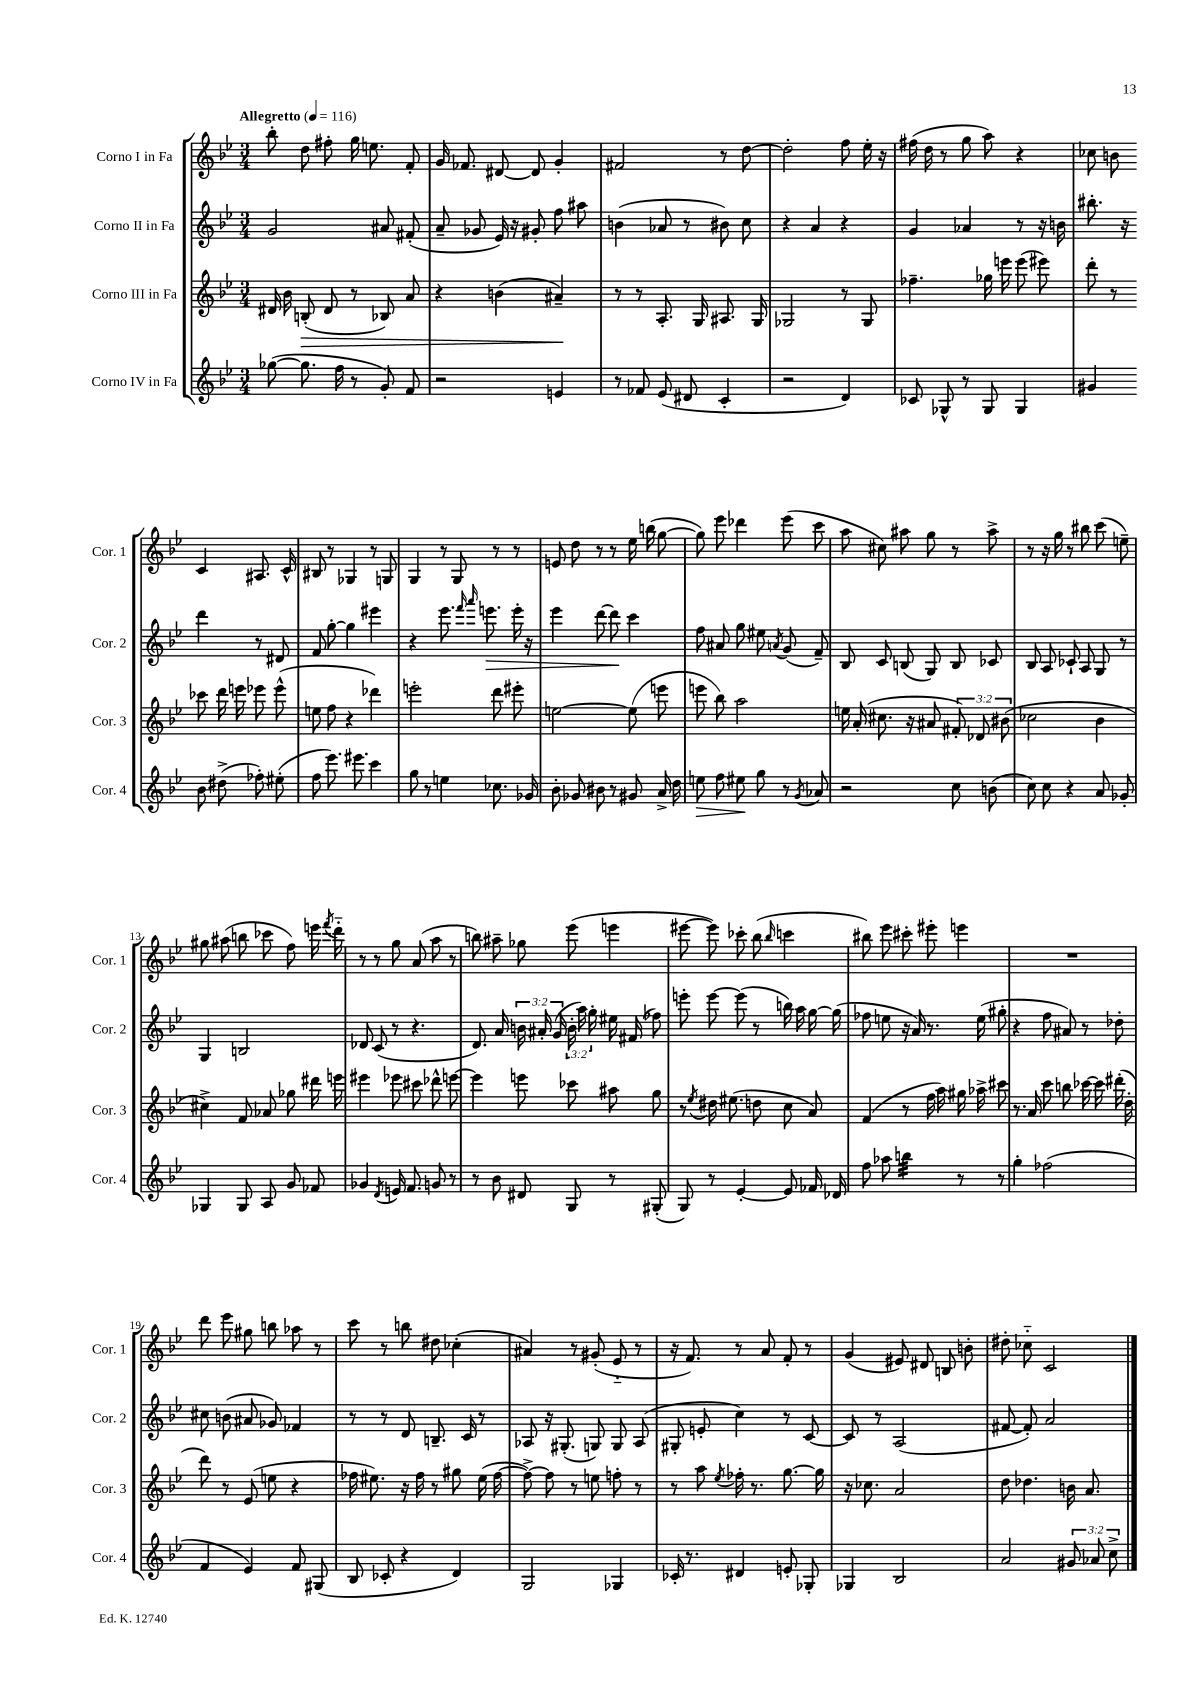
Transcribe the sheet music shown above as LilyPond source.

<<
\new StaffGroup <<
\new Staff = "s0" \with { instrumentName = "Corno I in Fa" shortInstrumentName = "Cor. 1" } {
    \clef treble \key bes \major \numericTimeSignature \time 3/4 \tempo "Allegretto" 4 = 116
    \autoBeamOff bes''8-. d''8 fis''8-. g''16 e''8. f'8-. |
    g'16 fes'8. dis'8~ dis'8 g'4-. |
    fis'2 r8 d''8~ |
    d''2-. f''8 ees''16-. r16 |
    fis''16( d''16 r8 g''8 a''8) r4 |
    ces''8 b'8 c'4 ais8. c'16-^ |
    bis8 r8 ges4 r8 g8 |
    g4 r8 g8 r8 r8 |
    e'8 d''8 r8 r8 ees''16 b''16( g''8~ |
    g''8) ees'''8 des'''4 ees'''8( c'''8 |
    a''8 cis''8) ais''8 g''8 r8 ais''8-> |
    r8 r16 g''16 r8 bis''8 c'''8( e''8--) |
    gis''8 ais''8( b''8 ces'''8 f''8) e'''16 \acciaccatura { f'''8 } d'''16-_ |
    r8 r8 g''8 a'8( a''8 r8 |
    b''8) ais''8-- ges''8 ees'''8( e'''4 |
    eis'''8~ eis'''8) ces'''8-. bes''8( \grace { bes''16 } c'''4 |
    bis''8) ees'''8 cis'''8-. eis'''8-. e'''4 |
    R2. |
    d'''8 ees'''8 gis''8 b''8 aes''8 r8 |
    c'''8 r8 b''8 dis''8 ces''4-.( |
    ais'4) r8 gis'8-.( ees'8-_ r8 |
    r16 f'8.) r8 a'8 f'8-. r8 |
    g'4( eis'8) dis'8 b8 b'8-. |
    dis''8-. ces''8-_ c'2 \bar "|." |
}
\new Staff = "s1" \with { instrumentName = "Corno II in Fa" shortInstrumentName = "Cor. 2" } {
    \clef treble \key bes \major \numericTimeSignature \time 3/4 \override Staff.TupletNumber.text = #tuplet-number::calc-fraction-text
    \autoBeamOff g'2 ais'8 fis'8-.( |
    a'8-- ges'8 ees'16) r16 gis'8-. f''8 ais''8 |
    b'4( aes'8 r8 bis'8) c''8 |
    r4 a'4 r4 |
    g'4 aes'4 r8 r16 b'16 |
    bis''8.-. r16 d'''4 r8 dis'8 |
    f'8 g''8~-. g''4 eis'''4 |
    r4 ees'''8. \grace { f'''16 a'''16 } e'''8.\> e'''16-. r16 |
    ees'''4 d'''8~ d'''8\! c'''4 |
    f''8 ais'8 g''8 eis''8 \acciaccatura { a'8 } g'8( f'8--) |
    bes8 c'8 b8( g8) b8 ces'8 |
    bes8 a8 ces'8-! a8 g8 r8 |
    g4 b2 |
    des'8 c'8( r8 r4. |
    d'8.) a'16 \tuplet 3/2 { b'16 ais'16-. g'16( } \tuplet 3/2 { b'16-. a''16) g''16-. } eis''16 fis'16( fes''8) |
    e'''8-. e'''8~ e'''8( r8 b''16) a''16 g''16~ g''16( |
    fes''8 e''8 r16 a'16) r8. e''16( gis''8-. |
    r4 f''8 ais'8) r8 des''8-. |
    cis''8 b'8( ais'8 ges'8) fes'4 |
    r8 r8 d'8 b8.-- c'16 r8 |
    aes8 r16 gis8.-.( g8) g8 aes8( |
    gis8-. e'8-. c''4) r8 c'8~ |
    c'8 r8 a2( |
    fis'8~ fis'8-.) a'2 \bar "|." |
}
\new Staff = "s2" \with { instrumentName = "Corno III in Fa" shortInstrumentName = "Cor. 3" } {
    \clef treble \key bes \major \numericTimeSignature \time 3/4 \override Staff.TupletNumber.text = #tuplet-number::calc-fraction-text
    \autoBeamOff dis'16 bes'16 b8-.\>( dis'8 r8 bes8) a'8 |
    r4 b'4( ais'4--\!) |
    r8 r8 a8.-. g16 ais8. g16 |
    ges2 r8 ges8 |
    fes''4.-- ges''16 e'''16 e'''8( eis'''8) |
    d'''8-. r8 ces'''8 d'''16 e'''16 ees'''8 ees'''8-^( |
    e''8 f''8 r4 des'''4) |
    e'''2-. d'''8 eis'''8-. |
    e''2~ e''8( e'''8 |
    e'''8 bes''8) a''2 |
    e''16 a'16-.( cis''8. r16 ais'8 \tuplet 3/2 { fis'8-.) des'8 bis'8( } |
    ces''2 bes'4 |
    cis''4->) f'8 aes'8 ges''8 dis'''16 e'''16 |
    eis'''4 ees'''8 cis'''8 des'''8-^ e'''8~ |
    e'''4 e'''8 ces'''8 ais''8 g''8 |
    r8 \acciaccatura { ees''8 } dis''16 eis''8.( d''8 c''8 a'8) |
    f'4( r8 f''16 a''16) gis''16 aes''16-> cis'''8 |
    r8. a'16 c'''8 b''8 ces'''16~ ces'''16 dis'''16-.( d''16-. |
    d'''8) r8 ees'8( e''8 r4 |
    fes''16 eis''8.) r16 fes''16 r8 gis''8 eis''16( fes''16~ |
    fes''8~->) fes''8 r8 e''8 f''8-. r8 |
    r8 a''8 \acciaccatura { ees''8 } fes''16-. r8. g''8.~ g''16 |
    r16 ces''8. a'2 |
    d''8 des''4. b'16 a'8. \bar "|." |
}
\new Staff = "s3" \with { instrumentName = "Corno IV in Fa" shortInstrumentName = "Cor. 4" } {
    \clef treble \key bes \major \numericTimeSignature \time 3/4 \override Staff.TupletNumber.text = #tuplet-number::calc-fraction-text
    \autoBeamOff ges''8~( ges''8. f''16 r8 g'8-.) f'8 |
    r2 e'4 |
    r8 fes'8 ees'8( dis'8 c'4-. |
    r2 d'4) |
    ces'8 ges8-^ r8 ges8 ges4 |
    gis'4 bes'8 dis''8->( fes''8-.) eis''8-.( |
    f''8 ees'''8.) eis'''8. c'''4 |
    g''8 r8 e''4 ces''8. ges'16 |
    bes'8-. ges'8 bis'8 r8 gis'8 a'16-> d''16 |
    e''8\> f''8 eis''8\! g''8 r8 \acciaccatura { g'8 } aes'8 |
    r2 c''8 b'8( |
    c''8) c''8 r4 a'8 ges'8-. |
    ges4 ges8 a8 g'8 fes'8 |
    ges'4 \acciaccatura { d'8 } e'16 f'8. g'8 r8 |
    r8 bes'8 dis'8 g8 r8 gis8-.( |
    g8) r8 ees'4~-. ees'8 fes'16 des'16 |
    f''8 aes''8 b''4:32 r8 r8 |
    g''4-. fes''2( |
    f'4 ees'4) f'8 gis8( |
    bes8 ces'8-. r4 d'4) |
    g2 ges4 |
    ces'16-. r8. dis'4 e'8-. ges8-. |
    ges4 bes2 |
    a'2 \tuplet 3/2 { gis'8 aes'8 c''8-> } \bar "|." |
}
>>
>>
